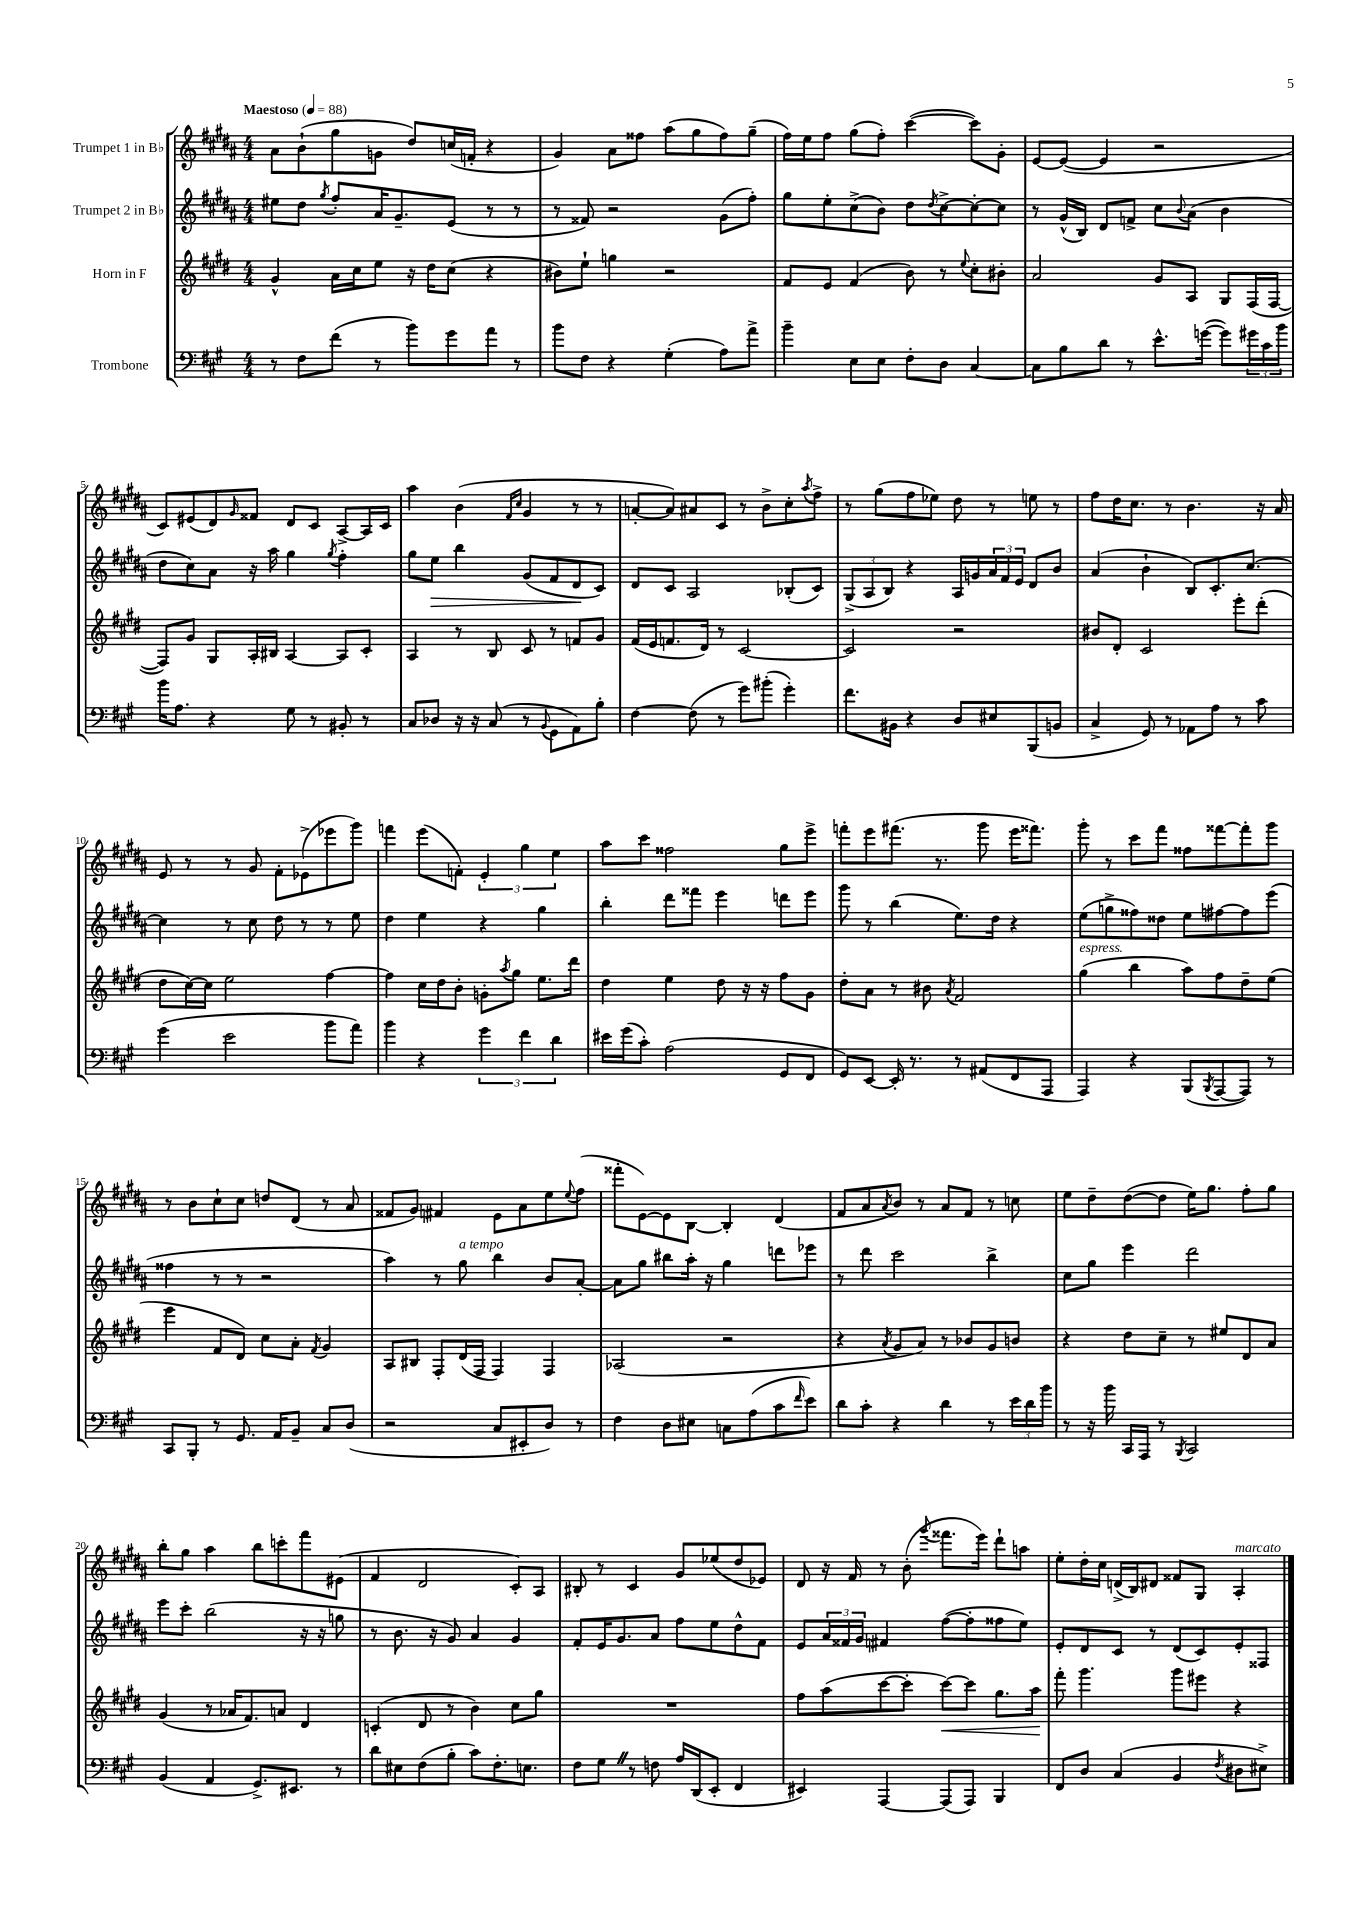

**kern	**kern	**dynam	**kern	**dynam	**kern
*part4	*part3	*part3	*part2	*part2	*part1
*staff4	*staff3	*staff3	*staff2	*staff2	*staff1
*I"Trombone	*I"Horn in F	*	*I"Trumpet 2 in B♭	*	*I"Trumpet 1 in B♭
*clefF4	*clefG2	*	*clefG2	*	*clefG2
*k[f#c#g#]	*k[f#c#g#d#]	*	*k[f#c#g#d#a#]	*	*k[f#c#g#d#a#]
*M4/4	*M4/4	*	*M4/4	*	*M4/4
*MM88	*MM88	*	*MM88	*	*MM88
=1	=1	=1	=1	=1	=1
!	!	!	!	!	!LO:TX:a:B:t=Maestoso
8r	4g#^^/	.	8ee#X\L	.	8a#\L
8F#\L	.	.	8dd#\J	.	(8b`\
.	.	.	8qgg#/	.	.
(8f#\J	16a\LL	.	8ff#'/L	.	8gg#\
.	16cc#\J	.	.	.	.
8r	8ee\J	.	16a#/K	.	8gn\J
.	.	.	8.g#~/	.	.
8b\L)	16r	.	.	.	8dd#/L)
.	16dd#\KL	.	.	.	.
8g#\	(8cc#\J	.	(8e/J	.	(16ccn/L
.	.	.	.	.	16fn'/JJ
8a\J	4r	.	8r	.	4r
8r	.	.	8r	.	.
=2	=2	=2	=2	=2	=2
8b\L	8b#X\L)	.	8r	.	4g#/)
8F#\J	8ee`\J	.	8f##X/)	.	.
4r	4ggn\	.	2r	.	8a#\L
.	.	.	.	.	8ff##X\J
(4G#'\	2r	.	.	.	(8aa#\L
.	.	.	.	.	8gg#\
8A\L)	.	.	(8g#\L	.	8ff##\)
8a^\J	.	.	8ff#'\J)	.	(8gg#~\J
=3	=3	=3	=3	=3	=3
4b~\	8f#/L	.	8gg#\L	.	16ff#\LL)
.	.	.	.	.	16ee\J
.	8e/J	.	8ee'\	.	8ff#\J
8E\L	(4f#/	.	(8cc#^\	.	(8gg#\L
8E\J	.	.	8b\J)	.	8ff#'\J)
8F#'\L	8b\)	.	8dd#\L	.	([4ccc#\
.	.	.	8qdd#/	.	.
8D\J	8r	.	[8cc#^\	.	.
.	8qqee/	.	.	.	.
[4C#/	8cc#'\L	.	8cc#'\_	.	8ccc#\L])
.	8b#X'\J	.	8cc#\J]	.	8g#'\J
=4	=4	=4	=4	=4	=4
8C#\L]	2a/	.	8r	.	[8e/L
8B\	.	.	(16g#^^/LL	.	(8e/J_
.	.	.	16B/JJ)	.	.
8d\J	.	.	8d#/L	.	4e/]
8r	.	.	8fn^/J	.	.
8.e^^\L	8g#/L	.	8cc#\L	.	2r
.	.	.	8qqb/	.	.
.	8A/J	.	(8a#\J	.	.
([16gn\Jk	.	.	.	.	.
8g\L])	8G#/L	.	4b\	.	.
24g#X\L	(16F#/L	.	.	.	.
24c#\	.	.	.	.	.
.	[16F#/JJ	.	.	.	.
24b\JJ	.	.	.	.	.
!!LO:LB:g=z
=5	=5	=5	=5	=5	=5
16b\KL	8F#/L])	.	8dd#\L	.	8c#/L)
8.A\J	.	.	.	.	.
.	8g#/J	.	8cc#\)	.	(8e#X/
4r	8G#/L	.	8a#\J	.	8d#/)
.	.	.	.	.	16qqg#/
.	16A'/L	.	16r	.	8f##X/J
.	16B#X/JJ	.	16aa#\	.	.
8G#\	[4A/	.	4gg#\	.	8d#/L
8r	.	.	.	.	8c#/J
.	.	.	8qgg#/	.	.
8BB#X'/	8A/L]	.	4ff#'\	.	[8A#^/L
8r	8c#'/J	.	.	.	16A#/L]
.	.	.	.	.	16c#/JJ
=6	=6	=6	=6	=6	=6
8C#/L	4A/	.	8gg#\L	.	4aa#\
!	!	!	!	!LO:HP:b	!
8D-X/J	.	.	8ee\J	>	.
16r	8r	.	4bb\	.	(4b\
16r	.	.	.	.	.
(8C#/	8B/	.	.	.	.
.	.	.	.	.	16qqf#/LL
.	.	.	.	.	16qqcc#/JJ
8r	8c#/	.	(8g#/L	.	4g#/
8qqBB/	.	.	.	.	.
8GG#\L	8r	.	8f#/	.	.
8AA\)	8fn/L	.	8d#/	.	8r
8B'\J	8g#/J	.	8c#/J)	]	8r
=7	=7	=7	=7	=7	=7
[4F#\	(16f#/LL	.	8d#/L	.	[8an'/L
.	16e/J	.	.	.	.
.	8.fn/	.	8c#/J	.	8a/])
(8F#\]	.	.	2A#/	.	8a#X/
.	16d#/Jk)	.	.	.	.
8r	8r	.	.	.	8c#/J
8g#\L)	[2c#/	.	.	.	8r
(8b#X'\J	.	.	.	.	8b^\L
4g#'\)	.	.	(8B-X'/L	.	8cc#'\
.	.	.	.	.	8qaa#/
.	.	.	8c#/J)	.	8ff#^\J
=8	=8	=8	=8	=8	=8
8.f#\L	2c#/]	.	(12G#^/L	.	8r
.	.	.	12A#/	.	.
.	.	.	.	.	(8gg#\L
.	.	.	12B/J)	.	.
16BB#X\Jk	.	.	.	.	.
4r	.	.	4r	.	8ff#\
.	.	.	.	.	8ee-X\J)
8D/L	2r	.	16A#/LL	.	8dd#\
.	.	.	16gn/	.	.
8E#X/	.	.	24a#/	.	8r
.	.	.	24f#/	.	.
.	.	.	24e/JJ	.	.
(8BBB/	.	.	8d#/L	.	8een\
8BBn/J	.	.	8b/J	.	8r
=9	=9	=9	=9	=9	=9
4C#^/	8b#X/L	.	(4a#/	.	8ff#\L
.	8d#'/J	.	.	.	16dd#\K
.	.	.	.	.	8.cc#\J
8GG#/)	2c#/	.	4b`\	.	.
8r	.	.	.	.	8r
8AA-X\L	.	.	8B/L)	.	4.b\
8A\J	.	.	8.c#'/	.	.
8r	8eee'\L	.	.	.	.
.	.	.	[8.cc#/J	.	.
8c#\	(8ddd#'\J	.	.	.	16r
.	.	.	.	.	16a#/
!!LO:LB:g=z
=10	=10	=10	=10	=10	=10
(4g#\	8dd#\L	.	4cc#\]	.	8e/
.	[16cc#\L)	.	.	.	8r
.	16cc#\JJ]	.	.	.	.
2e\	2ee\	.	8r	.	8r
.	.	.	8cc#\	.	8g#/
.	.	.	8dd#\	.	8f#'\L
.	.	.	8r	.	(8e-X^\
8b\L	[4ff#\	.	8r	.	8eee-X\
8a\J)	.	.	8ee\	.	8ggg#\J)
=11	=11	=11	=11	=11	=11
4b\	4ff#\]	.	4dd#\	.	4fffn\
4r	16cc#\LL	.	4ee\	.	(8eee\L
.	16dd#\J	.	.	.	.
.	8b'\J	.	.	.	8fn'\J)
6g#\	8gn'\L	.	4r	.	6e'/
.	8qaa/	.	.	.	.
.	8gg#\J	.	.	.	.
6f#\	.	.	.	.	6gg#\
.	8.ee\L	.	4gg#\	.	.
6d\	.	.	.	.	6ee\
.	16ddd#\Jk	.	.	.	.
=12	=12	=12	=12	=12	=12
16e#X\LL	4dd#\	.	4bb'\	.	8aa#\L
(16g#\J	.	.	.	.	.
8c#'\J)	.	.	.	.	8ccc#\J
(2A\	4ee\	.	8ddd#\L	.	2ff##X\
.	.	.	8fff##X\J	.	.
.	8dd#\	.	4eee\	.	.
.	16r	.	.	.	.
.	16r	.	.	.	.
8GG#/L	8ff#\L	.	8dddn\L	.	8gg#\L
8FF#/J	8g#\J	.	8eee\J	.	8eee^\J
=13	=13	=13	=13	=13	=13
8GG#/L)	8dd#'\L	.	8ggg#\	.	8fffn'\L
[8EE/J	8a\J	.	8r	.	8eee\
16EE'/]	8r	.	(4bb\	.	(8.fff#X\J
8.r	.	.	.	.	.
.	8b#X\	.	.	.	.
.	.	.	.	.	8.r
.	8qa/	.	.	.	.
8r	2f#/	.	8.ee\L)	.	.
(8AA#X/L	.	.	.	.	8ggg#\
.	.	.	16dd#\Jk	.	.
8FF#/	.	.	4r	.	16eee\KL
.	.	.	.	.	8.fff##X\J)
8AAA/J	.	.	.	.	.
=14	=14	=14	=14	=14	=14
!	!LO:TX:a:i:t=espress.	!	!	!	!
4AAA/)	(4gg#\	.	(8ee\L	.	8ggg#'\
.	.	.	8ggn^\	.	8r
4r	4bb\	.	8ff##X\)	.	8ccc#\L
.	.	.	8dd##X\J	.	8fff#\J
(8BBB/L	8aa\L)	.	8ee\L	.	8ff##X\L
8qBBB/	.	.	.	.	.
[8AAA/	8ff#\	.	[8ff#X\	.	[8fff##X\
8AAA/J])	8dd#~\	.	8ff#\]	.	8fff##'\]
8r	(8ee\J	.	(8eee\J	.	8ggg#\J
!!LO:LB:g=z
=15	=15	=15	=15	=15	=15
8CC#/L	4eee\	.	4ff##X\	.	8r
8BBB'/J	.	.	.	.	8b\L
8r	8f#/L	.	8r	.	8cc#`\
8.GG#/	8d#/J)	.	8r	.	8cc#\J
.	8cc#\L	.	2r	.	8ddn/L
16AA/KL	.	.	.	.	.
8BB~/J	8a'\J	.	.	.	(8d#/J
.	8qf#/	.	.	.	.
8C#/L	4g#/	.	.	.	8r
(8D/J	.	.	.	.	8a#/
=16	=16	=16	=16	=16	=16
2r	8A/L	.	4aa#\)	.	8f##X/L
.	8B#X/J	.	.	.	8g#/J)
.	8F#'/L	.	8r	.	4f#X/
!	!	!	!LO:TX:a:i:t=a tempo	!	!
.	(16d#/L	.	8gg#\	.	.
.	16F#/JJ	.	.	.	.
8C#/L	4F#/)	.	4bb\	.	8e\L
8EE#X'/	.	.	.	.	8a#\
8D/J)	4F#/	.	8b/L	.	8ee\
.	.	.	.	.	8qqee/
8r	.	.	[8a#'/J	.	(8ff#\J
=17	=17	=17	=17	=17	=17
4F#\	(2A-X/	.	8a#\L]	.	8fff##X'\L
.	.	.	8gg#\J	.	[8e\)
8D\L	.	.	8bb#X\L	.	8e\]
8E#X\J	.	.	16aa#'\Jk	.	[8B\J
.	.	.	16r	.	.
8Cn\L	2r	.	4gg#\	.	4B'/]
(8A\	.	.	.	.	.
8c#\	.	.	8dddn\L	.	(4d#/
16qqf#/	.	.	.	.	.
8e\J)	.	.	8eee-X\J	.	.
=18	=18	=18	=18	=18	=18
8d\L	4r	.	8r	.	8f#/L
8c#'\J	.	.	8ddd#\	.	8a#/
.	8qa/	.	.	.	8qa#/
4r	8g#/L	.	2ccc#\	.	8b/J)
.	8a/J)	.	.	.	8r
4d\	8r	.	.	.	8a#/L
.	8b-X/L	.	.	.	8f#/J
8r	8g#/	.	4bb^\	.	8r
24e\LL	8bn/J	.	.	.	8ccn\
24d\	.	.	.	.	.
24b\JJ	.	.	.	.	.
=19	=19	=19	=19	=19	=19
8r	4r	.	8cc#\L	.	8ee\L
16r	.	.	8gg#\J	.	8dd#~\
16b\	.	.	.	.	.
16CC#/LL	8dd#\L	.	4eee\	.	([8dd#\
16AAA/JJ	.	.	.	.	.
8r	8cc#~\J	.	.	.	8dd#\J]
8qBBB/	.	.	.	.	.
2CC#/	8r	.	2ddd#\	.	16ee\KL)
.	.	.	.	.	8.gg#\J
.	8ee#X/L	.	.	.	.
.	8d#/	.	.	.	8ff#'\L
.	8a/J	.	.	.	8gg#\J
!!LO:LB:g=z
=20	=20	=20	=20	=20	=20
(4BB/	(4g#/	.	8eee\L	.	8bb'\L
.	.	.	8ccc#'\J	.	8gg#\J
4AA/	8r	.	(2bb\	.	4aa#\
.	16a-X/KL	.	.	.	.
.	8.f#/)	.	.	.	.
8.GG#^/L)	.	.	.	.	8bb\L
.	8an/J	.	.	.	8cccn'\
8.EE#X/J	.	.	.	.	.
.	4d#/	.	16r	.	8fff#\
.	.	.	16r	.	.
8r	.	.	8ggn\	.	(8e#X\J
=21	=21	=21	=21	=21	=21
8d\L	(4cn'/	.	8r	.	4f#/
8E#X\	.	.	8.b\	.	.
(8F#\	8d#/	.	.	.	2d#/
.	.	.	16r	.	.
8B'\J	8r	.	8g#/)	.	.
8c#\L)	4b\)	.	4a#/	.	.
8.F#'\	.	.	.	.	.
.	8cc#\L	.	4g#/	.	8c#'/L)
8.En\J	.	.	.	.	.
.	8gg#\J	.	.	.	8A#/J
=22	=22	=22	=22	=22	=22
8F#\L	1r	.	8f#'/L	.	8B#X'/
8G#Z\J	.	.	16e/K	.	8r
.	.	.	8.g#/	.	.
8r	.	.	.	.	4c#/
8Fn\	.	.	8a#/J	.	.
16A/LL	.	.	8ff#\L	.	8g#/L
(16DD/J	.	.	.	.	.
8EE'/J	.	.	8ee\	.	(8ee-X/
4FF#/	.	.	8dd#^^\	.	8dd#/
.	.	.	8f#\J	.	8e-X/J)
=23	=23	=23	=23	=23	=23
4EE#X/)	8ff#\L	.	8e/L	.	8d#/
.	(8aa\	.	24a#/L	.	16r
.	.	.	24f##X/	.	.
.	.	.	.	.	16f#/
.	.	.	24g#/JJ	.	.
[4AAA/	[8ccc#\	.	4f#X/	.	8r
.	8ccc#'\J]	.	.	.	(8b'\
.	.	.	.	.	8qqggg#/
!	!	!LO:HP:b	!	!	!
(8AAA/L]	[8ccc#\L)	<	([8ff#\L	.	8.fff##X\L
8AAA/J)	8ccc#\J]	.	8ff#'\]	.	.
.	.	.	.	.	16eee\Jk)
4BBB/	8.gg#\L	.	8ff##X\	.	8ddd#`\L
.	.	.	8ee\J)	.	8aan\J
.	16aa\Jk	.	.	.	.
.	.	[	.	.	.
=24	=24	=24	=24	=24	=24
8FF#/L	8fff#'\	.	8e'/L	.	8ee'\L
8D/J	4.ggg#\	.	8d#/	.	16dd#'\L
.	.	.	.	.	16cc#\JJ
(4C#/	.	.	8c#/J	.	(16dn^/LL
.	.	.	.	.	16B/J)
.	.	.	8r	.	8d#X/J
4BB/	8ggg#\L	.	(8d#/L	.	8f##X/L
.	8eee#X\J	.	8c#/)	.	8G#/J
8qF#/	.	.	.	.	.
!	!	!	!	!	!LO:TX:a:i:t=marcato
8D#X\L	4r	.	8e'/	.	4A#'/
8E#X^\J)	.	.	8F##X/J	.	.
==	==	==	==	==	==
*-	*-	*-	*-	*-	*-
